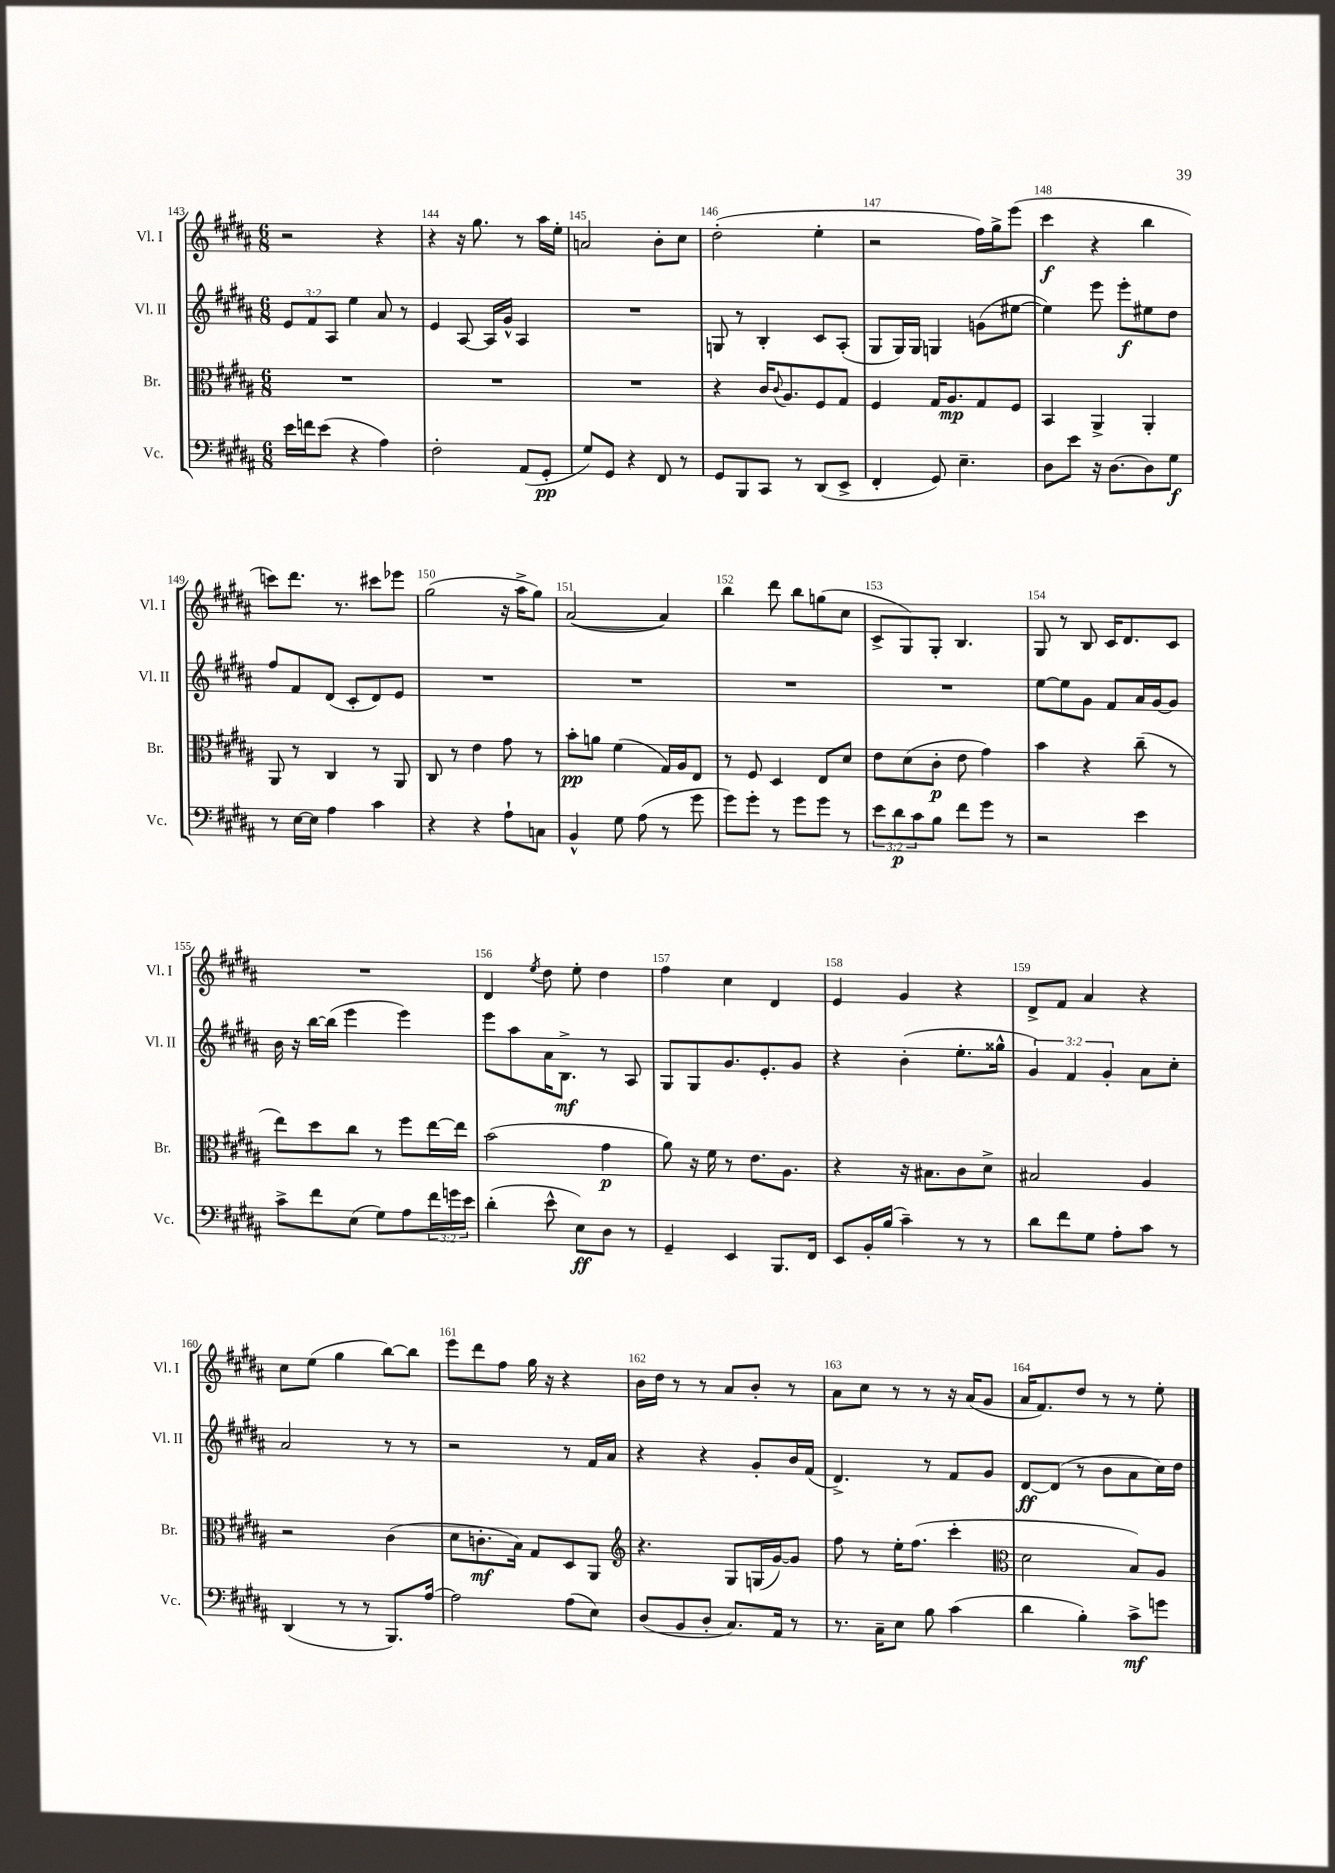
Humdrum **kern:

**kern	**dynam	**kern	**dynam	**kern	**dynam	**kern	**dynam
*part4	*part4	*part3	*part3	*part2	*part2	*part1	*part1
*staff4	*staff4	*staff3	*staff3	*staff2	*staff2	*staff1	*staff1
*I"Vc.	*	*I"Br.	*	*I"Vl. II	*	*I"Vl. I	*
*I'Vc.	*	*I'Br.	*	*I'Vl. II	*	*I'Vl. I	*
*clefF4	*	*clefC3	*	*clefG2	*	*clefG2	*
*k[f#c#g#d#a#]	*	*k[f#c#g#d#a#]	*	*k[f#c#g#d#a#]	*	*k[f#c#g#d#a#]	*
*M6/8	*	*M6/8	*	*M6/8	*	*M6/8	*
=143	=143	=143	=143	=143	=143	=143	=143
16e\LL	.	2.r	.	12e/L	.	2r	.
16fn\J	.	.	.	.	.	.	.
.	.	.	.	12f#/	.	.	.
(8e\J	.	.	.	.	.	.	.
.	.	.	.	12A#/J	.	.	.
4r	.	.	.	4ee\	.	.	.
4A#\)	.	.	.	8a#/	.	4r	.
.	.	.	.	8r	.	.	.
=144	=144	=144	=144	=144	=144	=144	=144
2F#'\	.	2.r	.	4e/	.	4r	.
.	.	.	.	[8A#/	.	16r	.
.	.	.	.	.	.	8.gg#\	.
.	.	.	.	16A#/LL]	.	.	.
.	.	.	.	16g#^^/JJ	.	.	.
(8AA#/L	.	.	.	4A#/	.	8r	.
8GG#'/J	pp	.	.	.	.	16aa#\LL	.
.	.	.	.	.	.	16ee'\JJ	.
=145	=145	=145	=145	=145	=145	=145	=145
8G#/L)	.	2.r	.	2.r	.	2an/	.
8GG#/J	.	.	.	.	.	.	.
4r	.	.	.	.	.	.	.
8FF#/	.	.	.	.	.	8b'\L	.
8r	.	.	.	.	.	8cc#\J	.
=146	=146	=146	=146	=146	=146	=146	=146
8GG#/L	.	4r	.	8Gn/	.	(2dd#'\	.
8BBB/	.	.	.	8r	.	.	.
8CC#/J	.	16c#/KL	.	4B'/	.	.	.
.	.	8qqc#/	.	.	.	.	.
.	.	8.A#/	.	.	.	.	.
8r	.	.	.	.	.	.	.
(8DD#/L	.	8F#/	.	8c#/L	.	4ee'\	.
8EE^/J	.	8G#/J	.	(8A#'/J	.	.	.
=147	=147	=147	=147	=147	=147	=147	=147
4FF#'/	.	4F#/	.	8G#/L	.	2r	.
.	.	.	.	16G#/L)	.	.	.
.	.	.	.	16G#/JJ	.	.	.
8GG#/)	.	16G#/KL	.	4Gn/	.	.	.
.	.	8.A#/	mp	.	.	.	.
4.E~\	.	.	.	.	.	.	.
.	.	8G#/	.	(8gn\L	.	16ff#\LL)	.
.	.	.	.	.	.	16gg#^\J	.
.	.	8F#/J	.	[8ee#X\J	.	(8eee\J	.
=148	=148	=148	=148	=148	=148	=148	=148
8D#\L	.	4BB/	.	4ee#\])	.	4ccc#\	f
8e\J	.	.	.	.	.	.	.
16r	.	4AA#^/	.	8eee\	.	4r	.
[8.D#\L	.	.	.	.	.	.	.
.	.	.	.	8eee'\L	f	.	.
8D#\]	.	4AA#'/	.	8ee#X\	.	4bb\	.
8G#\J	f	.	.	8dd#\J	.	.	.
!!LO:LB:g=z
=149	=149	=149	=149	=149	=149	=149	=149
8r	.	8AA#/	.	8ff#/L	.	8cccn\L)	.
[16E\LL	.	8r	.	8f#/	.	8.ddd#\J	.
16E\JJ]	.	.	.	.	.	.	.
4A#\	.	4C#/	.	(8d#/J	.	.	.
.	.	.	.	.	.	8.r	.
.	.	.	.	8c#'/L	.	.	.
4c#\	.	8r	.	8d#/)	.	8ccc#X\L	.
.	.	8AA#/	.	8e/J	.	8eee-X\J	.
=150	=150	=150	=150	=150	=150	=150	=150
4r	.	8C#/	.	2.r	.	(2gg#\	.
.	.	8r	.	.	.	.	.
4r	.	4e\	.	.	.	.	.
8A#`\L	.	8g#\	.	.	.	16r	.
.	.	.	.	.	.	16aa#^\KL	.
8Cn\J	.	8r	.	.	.	8gg#\J)	.
=151	=151	=151	=151	=151	=151	=151	=151
4BB^^/	.	8b'\L	pp	2.r	.	([2a#/	.
.	.	8an\J	.	.	.	.	.
8G#\	.	(4f#\	.	.	.	.	.
(8A#\	.	.	.	.	.	.	.
8r	.	16G#/LL)	.	.	.	4a#/])	.
.	.	16A#/J	.	.	.	.	.
8g#\	.	8E/J	.	.	.	.	.
=152	=152	=152	=152	=152	=152	=152	=152
8g#\L)	.	8r	.	2.r	.	4bb\	.
8g#'\J	.	8F#/	.	.	.	.	.
8r	.	4D#/	.	.	.	8ddd#\	.
8g#\L	.	.	.	.	.	8bb\L	.
8g#\J	.	8E/L	.	.	.	(8ggn\	.
8r	.	8d#/J	.	.	.	8cc#\J	.
=153	=153	=153	=153	=153	=153	=153	=153
12e\L	.	8e\L	.	2.r	.	8c#^/L	.
12d#\	p	.	.	.	.	.	.
.	.	(8d#\	.	.	.	8G#/)	.
12c#\	.	.	.	.	.	.	.
8B\J	.	8c#'\J	p	.	.	8G#'/J	.
8f#\L	.	8e\	.	.	.	4.B/	.
8g#\J	.	4g#\)	.	.	.	.	.
8r	.	.	.	.	.	.	.
=154	=154	=154	=154	=154	=154	=154	=154
2r	.	4b\	.	[8ee\L	.	8G#/	.
.	.	.	.	8ee\]	.	8r	.
.	.	4r	.	8g#\J	.	8B/	.
.	.	.	.	8f#/L	.	16c#/KL	.
.	.	.	.	.	.	8.d#/	.
4e\	.	(8cc#~\	.	16a#/L	.	.	.
.	.	.	.	[16g#/J	.	.	.
.	.	8r	.	8g#/J]	.	8c#/J	.
!!LO:LB:g=z
=155	=155	=155	=155	=155	=155	=155	=155
8c#^\L	.	8ee\L)	.	16b\	.	2.r	.
.	.	.	.	16r	.	.	.
8f#\	.	8dd#\	.	[16bb\LL	.	.	.
.	.	.	.	(16bb\JJ]	.	.	.
(8E\J	.	8cc#\J	.	4eee\	.	.	.
8G#\L)	.	8r	.	.	.	.	.
8A#\	.	8ff#\L	.	4eee\)	.	.	.
24f#\L	.	[16ee\L	.	.	.	.	.
24gn\	.	.	.	.	.	.	.
.	.	16ee\JJ]	.	.	.	.	.
24e\JJ	.	.	.	.	.	.	.
=156	=156	=156	=156	=156	=156	=156	=156
(4d#'\	.	(2b\	.	8eee\L	.	4d#/	.
.	.	.	.	8aa#\	.	.	.
.	.	.	.	.	.	8qee/	.
8e^^\	.	.	.	16a#\K	.	8dd#\	.
.	.	.	.	8.B^\J	mf	.	.
8E\L)	ff	.	.	.	.	8ee'\	.
8D#\J	.	4g#\	p	8r	.	4dd#\	.
8r	.	.	.	8A#/	.	.	.
=157	=157	=157	=157	=157	=157	=157	=157
4GG#~/	.	8a#\)	.	8G#/L	.	4ff#\	.
.	.	16r	.	8G#/	.	.	.
.	.	16f#\	.	.	.	.	.
4EE/	.	8r	.	8.g#/	.	4cc#\	.
.	.	8.e\L	.	.	.	.	.
.	.	.	.	8.e'/	.	.	.
8.BBB/L	.	.	.	.	.	4d#/	.
.	.	8.A#\J	.	.	.	.	.
.	.	.	.	8g#/J	.	.	.
16FF#/Jk	.	.	.	.	.	.	.
=158	=158	=158	=158	=158	=158	=158	=158
8EE/L	.	4r	.	4r	.	4e/	.
16BB'/L	.	.	.	.	.	.	.
(16B/JJ	.	.	.	.	.	.	.
4c#~\)	.	16r	.	(4b'\	.	4g#/	.
.	.	8.B#X\L	.	.	.	.	.
8r	.	8c#\	.	8.ee'\L	.	4r	.
8r	.	8d#^\J	.	.	.	.	.
.	.	.	.	16gg##X^^\Jk	.	.	.
=159	=159	=159	=159	=159	=159	=159	=159
8d#\L	.	2B#X/	.	6g#/)	.	8d#^/L	.
8f#\	.	.	.	.	.	8f#/J	.
.	.	.	.	6f#/	.	.	.
8G#\J	.	.	.	.	.	4a#/	.
.	.	.	.	6g#'/	.	.	.
8A#'\L	.	.	.	.	.	.	.
8c#\J	.	4A#/	.	8a#\L	.	4r	.
8r	.	.	.	8cc#'\J	.	.	.
!!LO:LB:g=z
=160	=160	=160	=160	=160	=160	=160	=160
(4DD#/	.	2r	.	2a#/	.	8cc#\L	.
.	.	.	.	.	.	(8ee\J	.
8r	.	.	.	.	.	4gg#\	.
8r	.	.	.	.	.	.	.
8.BBB/L)	.	(4c#\	.	8r	.	[8bb\L)	.
.	.	.	.	8r	.	8bb\J]	.
[16A#/Jk	.	.	.	.	.	.	.
=161	=161	=161	=161	=161	=161	=161	=161
2A#\]	.	8d#\L	.	2r	.	8eee\L	.
.	.	8.cn'\	mf	.	.	8ddd#\	.
.	.	.	.	.	.	8ff#\J	.
.	.	16B\Jk)	.	.	.	.	.
.	.	8G#/L	.	.	.	16gg#\	.
.	.	.	.	.	.	16r	.
(8A#\L	.	8D#/	.	8r	.	4r	.
8E\J)	.	8AA#/J	.	16f#/LL	.	.	.
.	.	.	.	16a#/JJ	.	.	.
=162	=162	=162	=162	=162	=162	=162	=162
*	*	*clefG2	*	*	*	*	*
(8D#/L	.	4.r	.	4r	.	16b\LL	.
.	.	.	.	.	.	16dd#\JJ	.
8BB/	.	.	.	.	.	8r	.
8D#'/J	.	.	.	4r	.	8r	.
8.C#/L)	.	8G#/L	.	.	.	8a#/L	.
.	.	(16Gn/L	.	8g#'/L	.	8b'/J	.
16AA#/Jk	.	[16g#/J)	.	.	.	.	.
8r	.	8g#/J]	.	16b/L	.	8r	.
.	.	.	.	(16f#/JJ	.	.	.
=163	=163	=163	=163	=163	=163	=163	=163
8.r	.	8ff#\	.	4.d#^/)	.	8a#\L	.
.	.	8r	.	.	.	8cc#\J	.
16C#~\KL	.	.	.	.	.	.	.
8E\J	.	16ee'\KL	.	.	.	8r	.
.	.	(8.ff#\J	.	.	.	.	.
8B\	.	.	.	8r	.	8r	.
(4c#\	.	4ccc#'\	.	8f#/L	.	16r	.
.	.	.	.	.	.	(16a#/KL	.
.	.	.	.	8g#/J	.	8g#/J	.
=164	=164	=164	=164	=164	=164	=164	=164
*	*	*clefC3	*	*	*	*	*
4d#\	.	2d#\	.	[8d#/L	ff	16a#/KL	.
.	.	.	.	.	.	8.f#/)	.
.	.	.	.	(8d#/J]	.	.	.
4B'\)	.	.	.	8r	.	8dd#/J	.
.	.	.	.	8b\L	.	8r	.
8c#^\L	mf	8B/L)	.	8a#\	.	8r	.
8gn\J	.	8A#/J	.	16cc#\L)	.	8ee'\	.
.	.	.	.	16dd#\JJ	.	.	.
==	==	==	==	==	==	==	==
*-	*-	*-	*-	*-	*-	*-	*-
